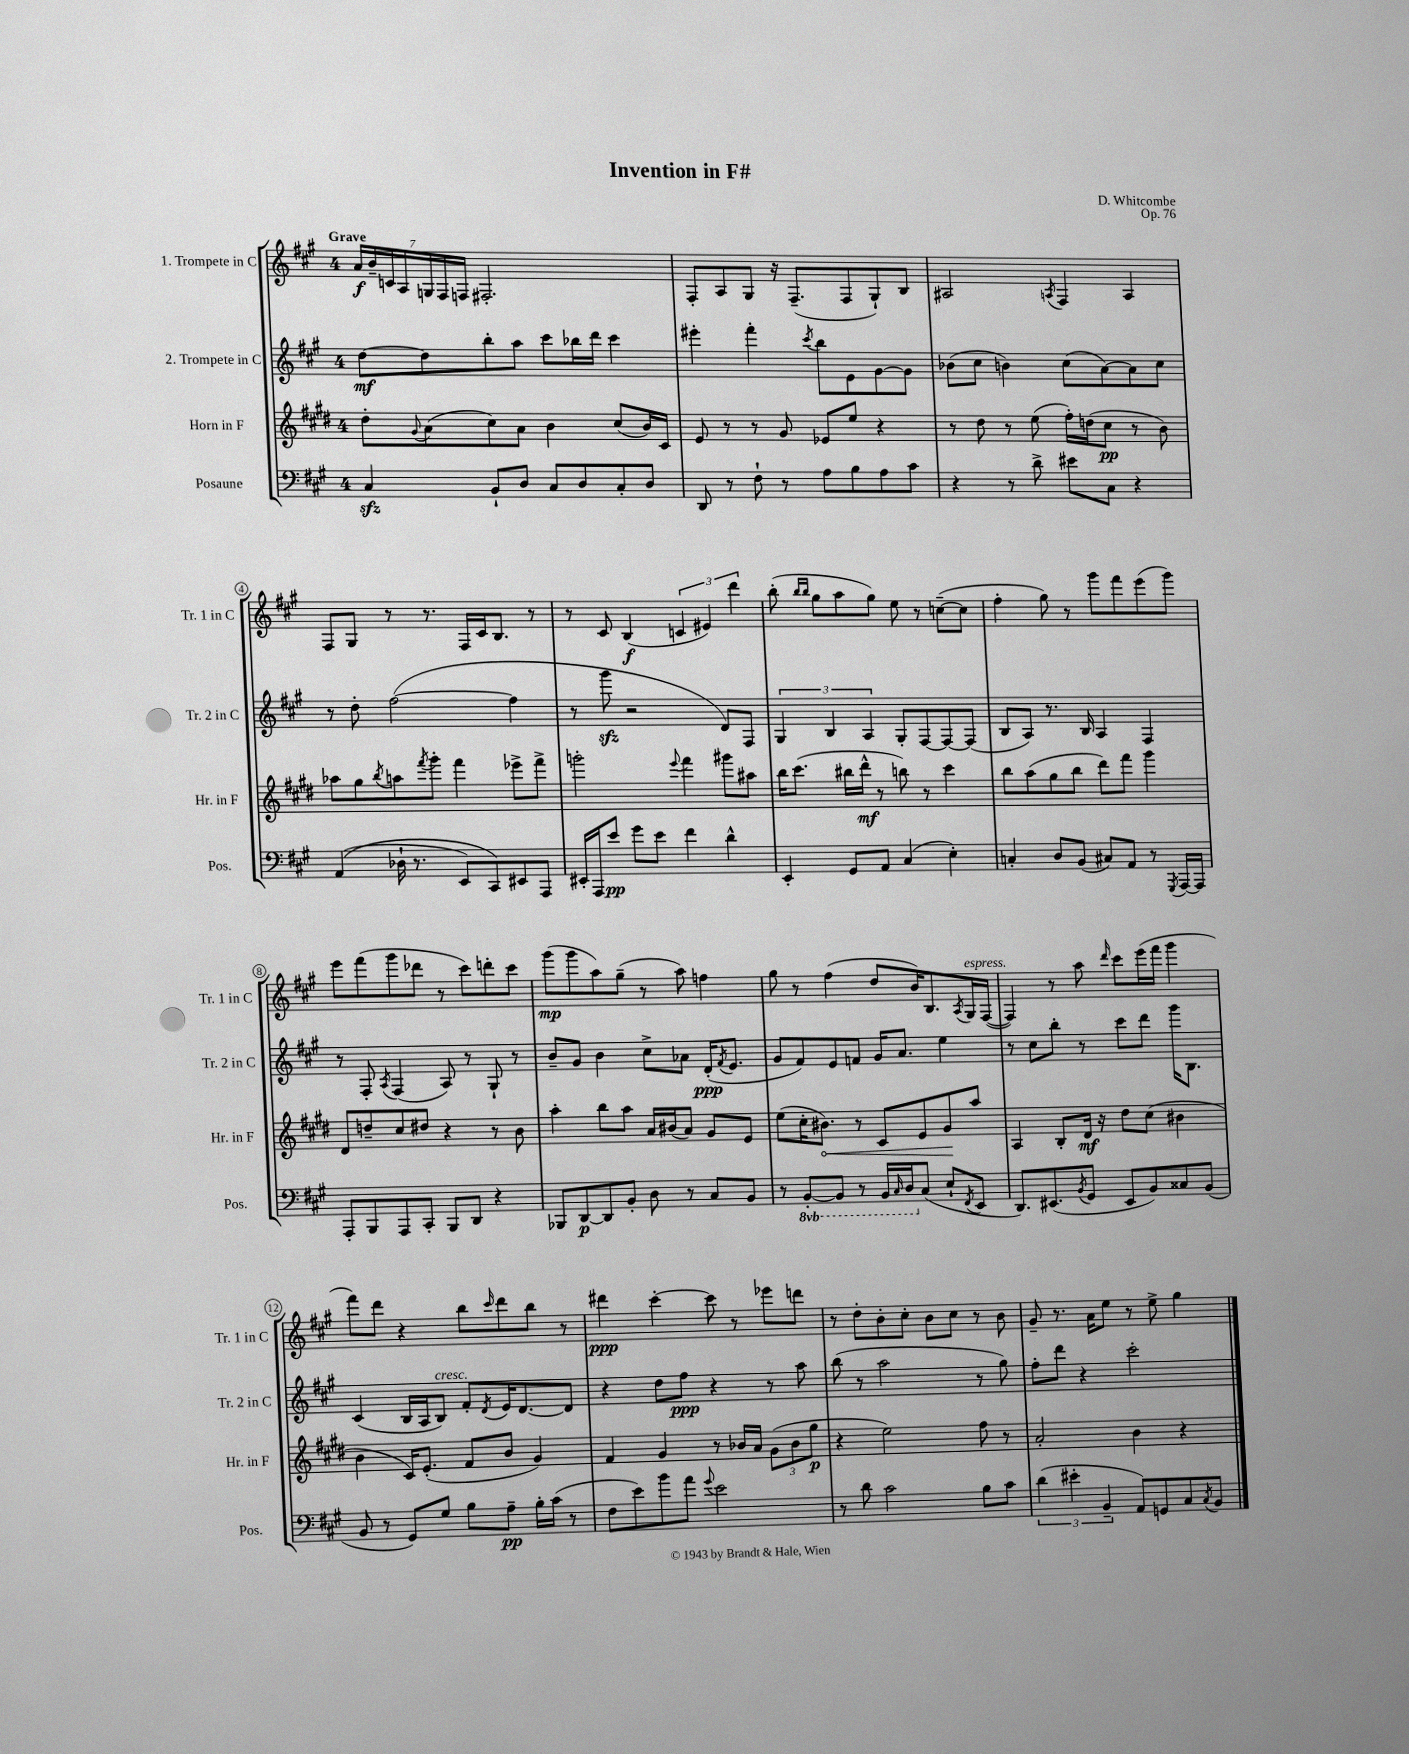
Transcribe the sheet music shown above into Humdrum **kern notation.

**kern	**kern	**kern	**kern
*staff4	*staff3	*staff2	*staff1
*clefF4	*clefG2	*clefG2	*clefG2
*k[f#c#g#]	*k[f#c#g#d#]	*k[f#c#g#]	*k[f#c#g#]
*M4/4	*M4/4	*M4/4	*M4/4
4C#/	8dd#'\L	[8dd\L	28a/LL
.	.	.	28b~/
.	.	.	28c/
.	.	.	28A/
.	8qqg#/	.	.
.	(8a\	8dd\]	.
.	.	.	28G/
.	.	.	28F#/
.	.	.	28F/JJ
8BB`/L	8cc#\)	8bb'\	2.F#'/
8D/J	8a\J	8aa\J	.
8C#/L	4b\	8ccc#\L	.
8D/	.	16bb-\L	.
.	.	16ddd\JJ	.
8C#'/	(8cc#/L	4ccc#\	.
8D/J	16b/L)	.	.
.	16c#/JJ	.	.
=	=	=	=
8DD/	8e/	4eee#'\	8F#'/L
8r	8r	.	8A/
8F#`\	8r	4fff#'\	8G#/J
8r	8g#/	.	16r
.	.	.	(8.F#~/L
.	.	8qccc#/	.
8A\L	8e-/L	8bb\L	.
8B\	8ee/J	8e\	8F#/
8A\	4r	[8g#\	8G#`/)
8c#\J	.	8g#\]J	8B/J
=	=	=	=
4r	8r	(8b-\L	2A#/
.	8dd#\	8cc#\J	.
8r	8r	4b\)	.
8d^\	(8ee\	.	.
.	.	.	8qA/
8e#\L	16ff#'\LL)	(8cc#\L	4F#/
.	(16dd\J	.	.
8C#\J	8cc#\J	[8a\)	.
4r	8r	8a\]	4A/
.	8b\)	8cc#\J	.
=	=	=	=
&((4AA/	8aa-\L	8r	8F#/L
.	8gg#\	8dd'\	8G#/J
.	8qbb/	.	.
16D-`\	8aa\	([2ff#\	8r
8.r	.	.	.
.	8qfff#/	.	.
.	8ggg#'\J	.	8.r
8EE/L)	4fff#\	.	.
.	.	.	16F#/LL
8CC#/&)	.	.	16c#/J
.	.	.	8.B/J
8EE#/	8eee-^\L	4ff#\]	.
8AAA/J	8fff#^\J	.	8r
=	=	=	=
16EE#'/LL	2ggg'\	8r	8r
16AAA/J	.	.	.
8e/J	.	8ggg#\	8c#/
8g#\L	.	2r	(4B/
8e\J	.	.	.
.	8qqeee/	.	.
4f#\	4fff#\	.	6c/
.	.	.	6e#/)
4d^^\	8ggg#\L	8d/L)	.
.	.	.	6ddd\
.	8aa#\J	8F#/J	.
=	=	=	=
4EE'/	16bb\LK	6G#/	(8bb'\
.	(8.ccc#\J	.	.
.	.	.	16qqbb/LL
.	.	.	16qqbb/JJ
.	.	.	8gg#\L
.	.	6B/	.
8GG#/L	16bb#\LL	.	8aa\
.	16ddd#^^\JJ	.	.
.	.	6A/	.
8AA/J	8r	.	8gg#\J)
(4C#/	8bb\)	8G#'/L	8ee\
.	8r	[8F#/	8r
4E'\)	4ccc#\	8F#/_	([8cc~\L
.	.	(8F#/]J	8cc\]J
=	=	=	=
4C'/	8bb\L	8B/L	4ff#'\
.	(8aa\	8A/J)	.
8D/L	8gg#\	8.r	8gg#\)
(8BB/J	8bb\J	.	8r
.	.	16B/	.
8C#/L)	8ddd#\L)	4A/	8ggg#\L
8AA/J	8fff#\J	.	8fff#\
8r	4ggg#\	4F#/	(8eee\
8qGGG#/	.	.	.
[16AAA/LL	.	.	8ggg#\J)
16AAA/]JJ	.	.	.
=	=	=	=
8AAA'/L	8d#/L	8r	8eee\L
8BBB/	8dd~/	8F#'/	(8fff#\
.	.	8qA/	.
8AAA/	8cc#/	(4F#/	8ggg#\
8CC#'/J	8dd#/J	.	8ddd-\J
8BBB/L	4r	8A/)	8r
8DD/J	.	8r	8ccc#\L)
4r	8r	8G#`/	8ddd'\
.	8b\	8r	8ccc#\J
=	=	=	=
8BBB-/L	4aa'\	8b~/L	(8ggg#\L
[8DD/	.	8g#/J	8ggg#\
8DD/]	8bb\L	4b\	8aa\)
8BB'/J	8aa\J	.	(8gg#~\J
8D\	16a/LL	8cc#^\L	8r
.	(16b#/J	.	.
8r	8a/J)	8a-\J	8aa\)
8C#/L	8g#/L	(16d'/LK	4ff\
.	.	8qf#/	.
.	.	8.e/J	.
8BB/J	8e/J	.	.
=	=	=	=
8r	(8ee\L	8g#/L	8gg#\
[8BBB'/L	16cc#'\K	8f#/)	8r
.	8.b#\J)	.	.
8BBB/]J	.	8e/	(4ff#\
8r	8r	8f/J	.
16BBB/LL	8c#/L	16g#/LK	8dd/L
16qqCC#/	.	.	.
16DD/J	.	8.a/J	.
(8C#/J	8e/	.	16b/K)
.	.	.	8.B/
8E`/L	8g#/	4ee\	.
8qFF#/	.	.	8qA/
8EE/J	8aa/J	.	16G#/L
.	.	.	([16F#/JJ
=	=	=	=
8.DD/L)	4A/	8r	4F#/])
.	.	8cc#\L	.
(8.EE#/	.	.	.
.	8B'/L	8bb'\J	8r
8qBB/	.	.	.
8GG#/J	16d#/Jk	8r	8aa\
.	16r	.	.
.	.	.	16qqddd/
8EE#/L	8dd#\L	8ccc#\L	8ccc#\L
8BB/)	(8cc#\J	8ddd\J	(16eee\L
.	.	.	16fff#\JJ
8C##/	4b#\	16ggg#\LK	4ggg#\
.	.	8.B\J	.
(8BB/J	.	.	.
=	=	=	=
8BB/	4b\	(4c#/	8fff#\L)
8r	.	.	8ddd\J
8GG#/L)	16c#/LK)	16B/LL	4r
.	(8.e'/J	16A/J	.
8G#/J	.	8B/J)	.
8B\L	8f#/L	8f#'/L	8bb\L
.	.	8qd/	16qqccc#/
8A~\J	8b/J	16e/K	8ddd\
.	.	[8.d/	.
16B'\LL	4g#/)	.	8bb\J
(16c#\JJ	.	.	.
8r	.	8d/]J	8r
=	=	=	=
8F#\L	4f#/	4r	4ddd#\
8e\)	.	.	.
8b\	4g#/	8dd\L	[4ccc#'\
8a\J	.	8ff#\J	.
8qqg#/	.	.	.
2e\	8r	4r	8ccc#\]
.	16b-/LL	.	8r
.	16a/JJ	.	.
.	(12g#\L	8r	8eee-\L
.	12b-\	.	.
.	.	8aa\	8ddd\J
.	12gg#\J	.	.
=	=	=	=
8r	4r	(8bb\	8r
8d\	.	8r	8dd'\L
2c#\	2ee\)	2aa\	8b'\
.	.	.	8cc#'\J
.	.	.	8b\L
.	.	.	8cc#\J
8B\L	8ff#\	8r	8r
8c#\J	8r	8gg#\)	8b\
=	=	=	=
(6d\	2a'/	8ff#'\L	8g#~/
.	.	8ddd\J	8.r
6e#'\	.	.	.
.	.	4r	.
.	.	.	16a\LK
6BB~/	.	.	.
.	.	.	8ee\J
8AA/L)	4b\	2ccc#'\	8r
8GG/	.	.	8ee^\
8C#/	4r	.	4gg#\
8qC#/	.	.	.
8BB/J	.	.	.
==	==	==	==
*-	*-	*-	*-
